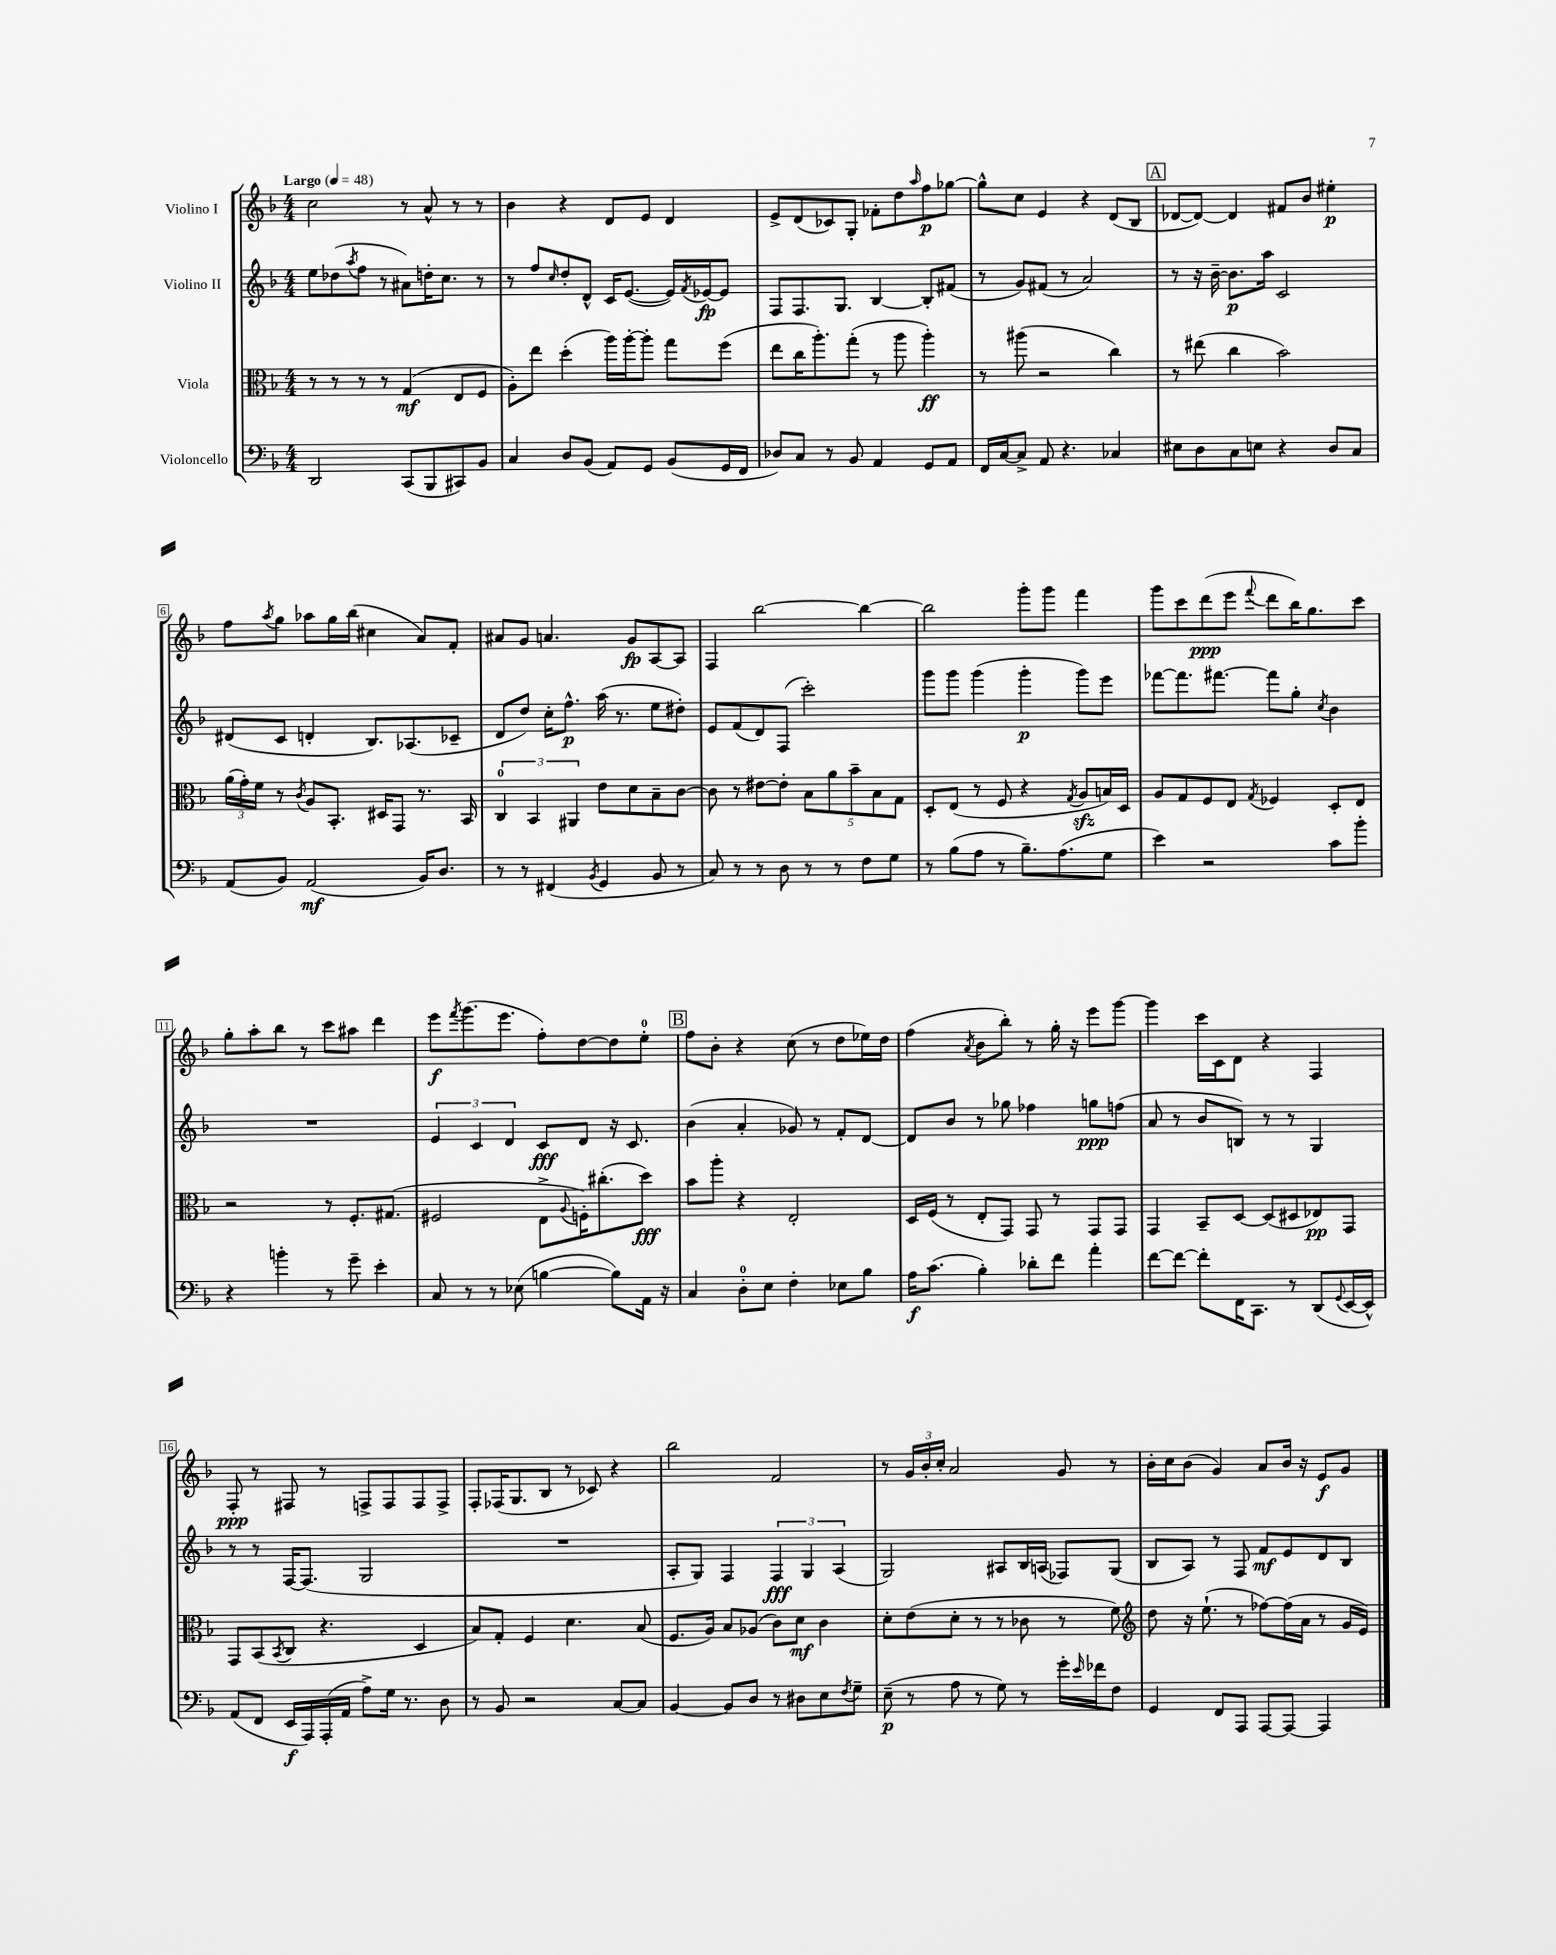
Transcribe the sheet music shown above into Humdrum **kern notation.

**kern	**kern	**kern	**kern
*staff4	*staff3	*staff2	*staff1
*clefF4	*clefC3	*clefG2	*clefG2
*k[b-]	*k[b-]	*k[b-]	*k[b-]
*M4/4	*M4/4	*M4/4	*M4/4
*MM48	*MM48	*MM48	*MM48
2DD	8r	8ee	2cc
.	8r	(8dd-	.
.	.	8qaa	.
.	8r	8ff	.
.	8r	8r	.
(8CC	(4G	8a#)	8r
8BBB-	.	16dd'	8a^^
.	.	8.cc	.
8CC#)	8E	.	8r
8BB-	8F	8r	8r
=	=	=	=
4C	8A')	8r	4b-
.	8ee	8ff	.
.	.	16qqcc	.
8D	(4dd'	8dd'	4r
(8BB-	.	8d^^	.
8AA)	16aa)	16c	8d
.	[16aa'	([8.e	.
8GG	8aa']	.	8e
(8BB-	8gg	16e])	4d
.	.	8qf	.
.	.	[16e-	.
16GG	(8ff	8e-]	.
16FF	.	.	.
=	=	=	=
8D-)	8ee	8F	8e^
8C	16cc	8.F	(8d
.	8.aa')	.	.
8r	.	.	8c-)
.	.	8.G	.
8BB-	(8gg'	.	8G'
4AA	8r	[4B-	8f-'
.	8aa	.	8dd
.	.	.	16qqaa
8GG	4aa')	8B-']	8ff
8AA	.	(8f#	[8gg-
=	=	=	=
16FF	8r	8r	8gg-^^]
[16C	.	.	.
8C^]	(8aa#	8g)	8cc
8AA	2r	(8f#	4e
4.r	.	8r	.
.	.	2a)	4r
4C-	4cc)	.	(8d
.	.	.	8B-
=	=	=	=
8E#	8r	8r	[8d-
8D	(8ee#	16r	8d-_)
.	.	[16b-~	.
8C	4cc	8.b-]	4d-]
8E	.	.	.
.	.	16aa	.
4r	2b-)	2c	8f#
.	.	.	8b-
8D	.	.	4ee#'
8C	.	.	.
=	=	=	=
(8AA	(24a	(8d#	8ff
.	24g')	.	.
.	24f	.	.
.	.	.	8qaa
8BB-)	8r	8c	8gg
.	8qc	.	.
(2AA	8A	4d'	8aa-
.	8.BB-'	.	16gg
.	.	.	(16bb-
.	.	8.B-)	4cc#
.	16D#	.	.
.	8GG	.	.
.	.	(8.A-	.
16BB-)	8.r	.	8a)
8.D	.	.	.
.	.	8c-~	8f'
.	16BB-	.	.
=	=	=	=
8r	6C	8d	8a#
8r	.	8dd)	8g
.	6BB-	.	.
(4FF#	.	16cc'	4.a
.	.	8.ff^^	.
.	6AA#	.	.
8qBB-	.	.	.
4GG	8e	(16aa	.
.	.	8.r	.
.	8d	.	8g
8BB-	8B-~	8ee	[8A
8r	[8c	8dd#')	8A]
=	=	=	=
8C)	8c]	8e	4F
8r	8r	(8f	.
8r	[8e#	8d)	[2bb-
8D	8e#']	(8F	.
8r	10B-	2ccc')	.
.	10a	.	.
8r	.	.	.
.	10b-~	.	.
8F	.	.	4bb-_
.	10B-	.	.
8G	.	.	.
.	10G	.	.
=	=	=	=
8r	8D'	8ggg	2bb-]
(8B-	(8E	8ggg	.
8A	8r	(4ggg	.
8r	8F	.	.
8.B-~)	4r	4ggg'	8ggg'
.	.	.	8ggg
(8.A	.	.	.
.	8qG	.	.
.	8A	8ggg)	4fff
8G	16B)	8eee	.
.	16D	.	.
=	=	=	=
4e)	8A	[8fff-	8ggg
.	8G	8.fff-]	8ccc
2r	8F	.	(8ddd
.	.	[8.fff#	.
.	8E	.	8eee
.	8qG	.	8qqfff
.	4F-	8fff#]	8ddd
.	.	8gg'	16bb-)
.	.	.	8.gg
.	.	8qcc	.
8c	8D'	4b-	.
8b-'	8E	.	8ccc
=	=	=	=
4r	2r	1r	8gg'
.	.	.	8aa'
4b'	.	.	8bb-
.	.	.	8r
8r	8r	.	8ccc
8g~	8.F'	.	8aa#
4e'	.	.	4ddd
.	(8.G#	.	.
=	=	=	=
8C	2F#	6e	8eee
.	.	.	8qfff
8r	.	.	(8.ggg
.	.	6c	.
8r	.	.	.
.	.	.	8.eee
.	.	6d	.
(8E-	.	.	.
[4B	8E^	8c	8ff')
.	8qqA	.	.
.	16F')	8d	[8dd
.	(8.cc#'	.	.
8B])	.	16r	8dd]
.	.	8.c	.
16AA	8dd)	.	8ee'
16r	.	.	.
=	=	=	=
4C	8b-	(4b-	8ff
.	8aa'	.	8b-'
8D'	4r	4a'	4r
8E	.	.	.
4F'	2E'	8g-)	(8cc
.	.	8r	8r
8E-	.	8f'	8dd
8B-	.	[8d	16ee-)
.	.	.	16dd
=	=	=	=
16A	16D	8d]	(4ff
(8.c	(16F	.	.
.	8r	8b-	.
.	.	.	8qa
4B-')	8E'	8r	8b-
.	8GG)	8gg-	8bb-')
8d-'	8GG	4ff-	8r
8f	8r	.	16gg'
.	.	.	16r
4a'	8GG	8gg	8eee
.	8GG	(8ff	[8ggg
=	=	=	=
[8f	4GG	8a	4ggg]
8f_	.	8r	.
8f']	8BB-~	8b-	16ccc
.	.	.	16c
16FF	[8D	8B)	8d
8.CC	.	.	.
.	(8D]	8r	4r
8r	8D#	8r	.
(8DD	8E-)	4G	4F
8qqGG	.	.	.
[16EE	8GG	.	.
16EE^^])	.	.	.
=	=	=	=
(8AA	8GG	8r	8F'
8FF	(8BB-	8r	8r
.	8qBB-	.	.
16EE	8C	[16F	8F#
16AAA)	.	(8.F]	.
(16AAA'	4.r	.	8r
16AA	.	.	.
8A^)	.	2G	8F^
16G	.	.	8F
8.r	.	.	.
.	4D	.	8F
8D	.	.	8F^
=	=	=	=
8r	8B-)	1r	8F'
8BB-	8G'	.	(16F-
.	.	.	8.G
2r	4F	.	.
.	.	.	8B-
.	4.d	.	8r
.	.	.	8c-)
[8C	.	.	4r
8C]	(8B-	.	.
=	=	=	=
[4BB-	8.F	8A'	2bb-
.	.	8G)	.
.	16A)	.	.
8BB-]	8B-	4F	.
8D	(8A-	.	.
8r	8c)	6F	2f
8D#	8d	.	.
.	.	6G	.
8E	4c	.	.
.	.	(6A	.
8qF	.	.	.
8G~	.	.	.
=	=	=	=
(8E~	8d'	2G)	8r
8r	(8e	.	24g
.	.	.	24b-'
.	.	.	24cc'
8A	8d'	.	2a
8r	8r	.	.
8G)	8r	8A#	.
8r	8c-	16B-	.
.	.	(16A	.
16g'	8r	8F-)	8g
16qqe	.	.	.
16f-	.	.	.
8F	8f)	(8G	8r
=	=	=	=
*	*clefG2	*	*
4GG	8dd	8B-	16b-'
.	.	.	16cc
.	16r	8A)	(8b-
.	(8.ee`	.	.
8FF	.	8r	4g)
8AAA	8r	8F	.
[8AAA	[8ff-)	8f	8a
8AAA_	(16ff-]	8e	16b-
.	16a	.	16r
4AAA]	8r	8d	8e
.	16g	8B-	8g
.	16e)	.	.
==	==	==	==
*-	*-	*-	*-
